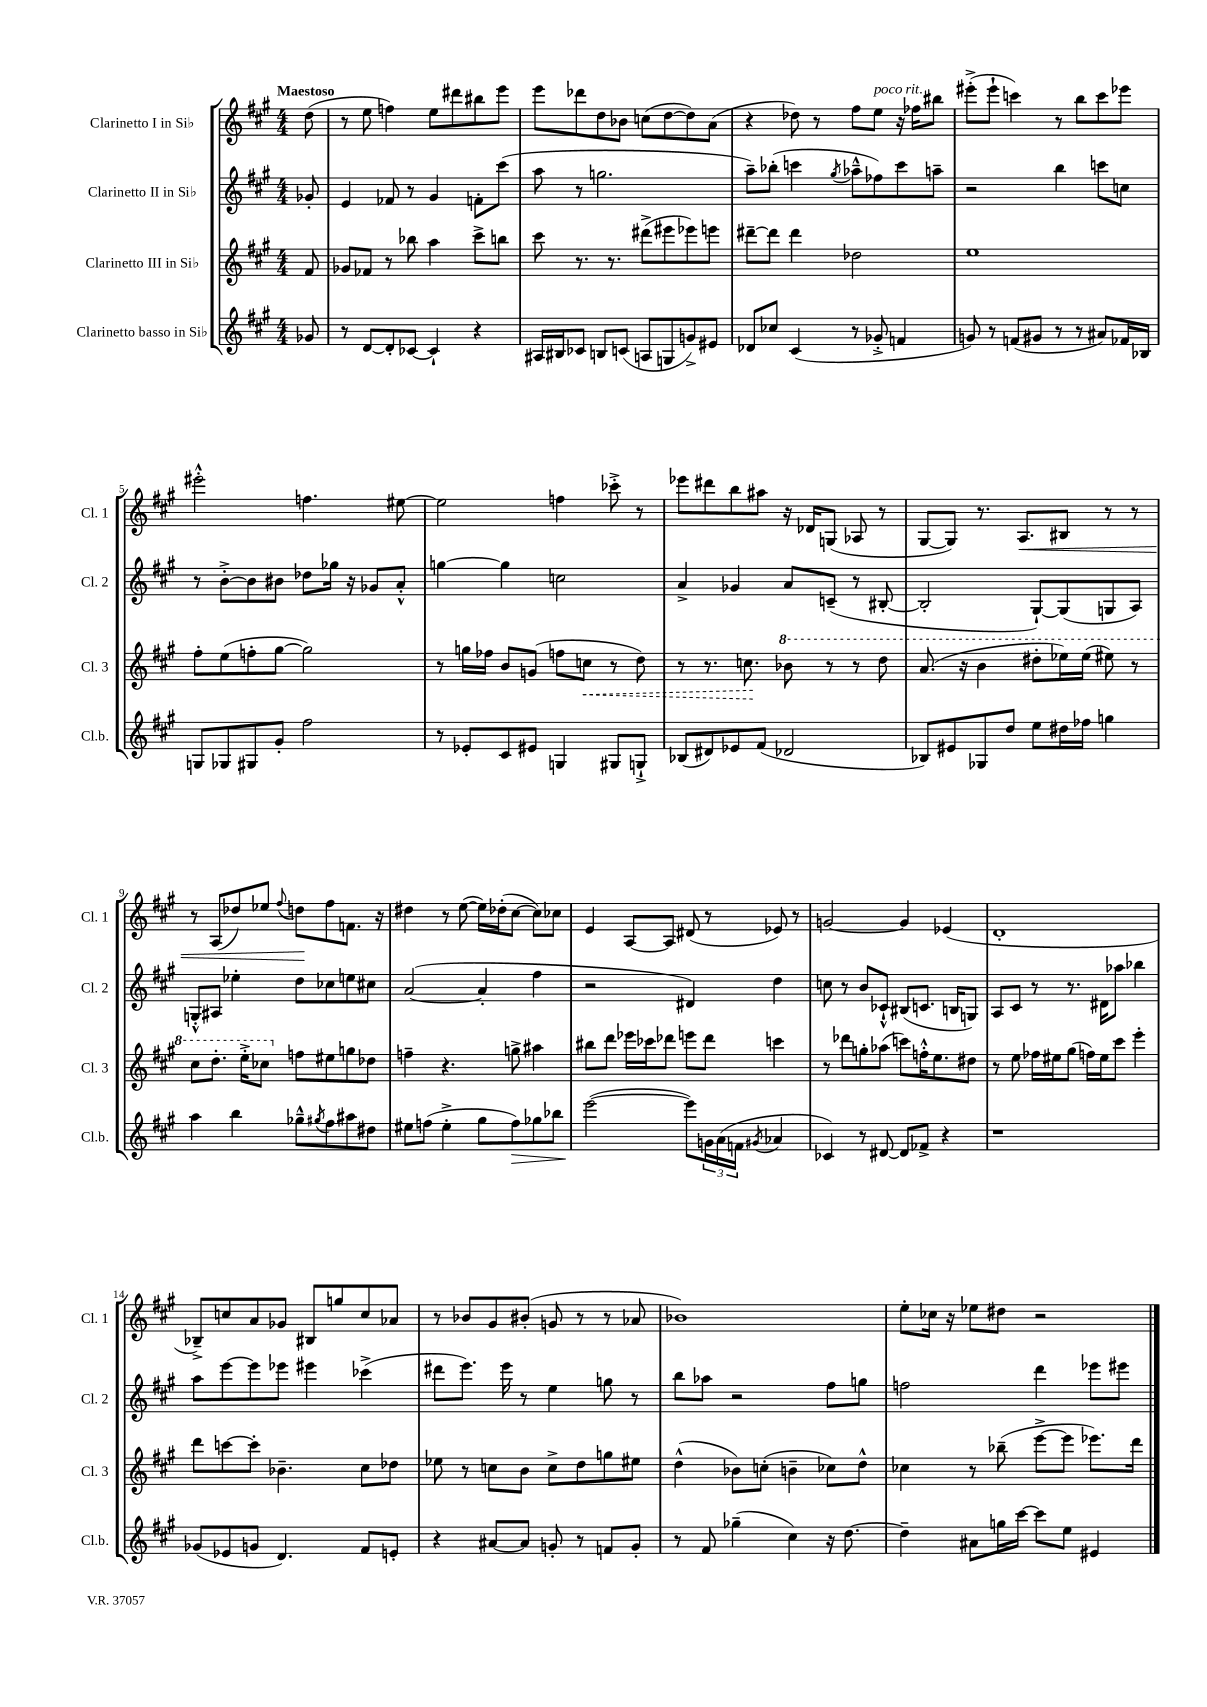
<<
\new StaffGroup <<
\new Staff = "s0" \with { instrumentName = "Clarinetto I in Sib" shortInstrumentName = "Cl. 1" } {
    \clef treble \key a \major \numericTimeSignature \time 4/4 \partial 8 \tempo "Maestoso"
    d''8( |
    r8 e''8 f''4) e''8 dis'''8 bis''8 e'''8 |
    e'''8 des'''8 d''8 bes'8 c''8( d''8~ d''8) a'8( |
    r4 des''8) r8 fis''8 e''8^\markup { \italic "poco rit." } r16 fes''16 bis''8 |
    eis'''8-.->( eis'''8-! c'''4) r8 b''8 c'''8 ees'''8 |
    eis'''2-.-^ f''4. eis''8~ |
    eis''2 f''4 ces'''8-.-> r8 |
    ees'''8 dis'''8 b''8 ais''8 r16 des'16 g8( aes8 r8 |
    gis8~ gis8) r8. a8.\< bis8 r8 r8 |
    r8 a8( des''8) ees''8 \appoggiatura { fis''8 } d''8\! fis''8 f'8. r16 |
    dis''4 r8 e''8~( e''16) des''16-.( cis''8~ cis''8) ces''8 |
    e'4 a8~ a8 dis'8( r8 ees'8) r8 |
    g'2~ g'4 ees'4( |
    d'1-. |
    bes8--->) c''8 a'8 ges'8 bis8 g''8 c''8 aes'8 |
    r8 bes'8 gis'8 bis'8-.( g'8 r8 r8 aes'8 |
    bes'1) |
    e''8-. ces''16 r16 ees''8 dis''8 r2 \bar "|." |
}
\new Staff = "s1" \with { instrumentName = "Clarinetto II in Sib" shortInstrumentName = "Cl. 2" } {
    \clef treble \key a \major \numericTimeSignature \time 4/4 \partial 8
    ges'8-. |
    e'4 fes'8 r8 gis'4 f'8-. cis'''8( |
    a''8 r8 g''2. |
    a''8--) bes''8-.( c'''4 \acciaccatura { gis''8 } aes''8---^ fes''8) c'''8 a''8-- |
    r2 b''4 c'''8 c''8 |
    r8 b'8~-.-> b'8 bis'8 des''8 ges''16 r16 ges'8 a'8-.-^ |
    g''4~ g''4 c''2 |
    a'4-> ges'4 a'8 c'8--( r8 bis8~-. |
    bis2-. gis8~-!) gis8( g8 a8) |
    g8-.-^ ais8 ees''4-. d''8 ces''8 e''8 cis''8 |
    a'2~( a'4-. fis''4 |
    r2 dis'4) d''4 |
    c''8 r8 b'8 ces'8-!-^ bis8( c'8. b16 g8) |
    a8 cis'8 r8 r8. dis'16 aes''8 bes''4 |
    a''8 e'''8~ e'''8 ees'''8 eis'''4 ces'''4->( |
    dis'''8 e'''8.) e'''16 r8 e''4 g''8 r8 |
    b''8 aes''8 r2 fis''8 g''8 |
    f''2 d'''4 ees'''8 eis'''8 \bar "|." |
}
\new Staff = "s2" \with { instrumentName = "Clarinetto III in Sib" shortInstrumentName = "Cl. 3" } {
    \clef treble \key a \major \numericTimeSignature \time 4/4 \partial 8
    fis'8 |
    ges'8 fes'8 r8 bes''8 a''4 cis'''8-> b''8 |
    cis'''8 r8. r8. dis'''8->( eis'''8 ees'''8) e'''8 |
    dis'''8~-- dis'''8 dis'''4 des''2 |
    e''1 |
    fis''8-. e''8( f''8-. gis''8~ gis''2) |
    r8 g''16 fes''16 b'8 g'8( f''8 \once \override Hairpin.style = #'dashed-line c''8\< r8 d''8) |
    r8 r8. c''8.\! \ottava #1 bes''8 r8 r8 d'''8 |
    a''8.( r16 b''4 dis'''8-. ees'''16) ees'''16( eis'''8) r8 |
    cis'''8 d'''8.-. e'''16-.-> ces'''8 \ottava #0 f''8 eis''8 g''8 des''8 |
    f''4-- r4. g''8-> ais''4 |
    bis''8 d'''8 ees'''16 ces'''16 des'''8 e'''8 des'''8 c'''4 |
    r8 des'''8 g''8-. aes''8( c'''8) f''16-.-^ e''8. dis''8 |
    r8 e''8 fes''16 eis''16 gis''8( f''16) eis''16 cis'''8 e'''4-. |
    d'''8 c'''8~ c'''8-. bes'4.-- cis''8 des''8 |
    ees''8 r8 c''8 b'8 c''8-> d''8 g''8 eis''8 |
    d''4-^( bes'8) c''8-.( b'4-- ces''8) d''8-^ |
    ces''4 r8 bes''8--( e'''8~-> e'''8 ees'''8.) d'''16 \bar "|." |
}
\new Staff = "s3" \with { instrumentName = "Clarinetto basso in Sib" shortInstrumentName = "Cl.b." } {
    \clef treble \key a \major \numericTimeSignature \time 4/4 \partial 8
    ges'8 |
    r8 d'8~ d'8-. ces'8~ ces'4-! r4 |
    ais16 bis16 ces'8 b8 c'8( a8 g8 g'8->) eis'8 |
    des'8 ces''8 cis'4( r8 ges'8-.-> f'4 |
    g'8) r8 f'8( gis'8 r8 r8 ais'8) fes'16 bes16 |
    g8 ges8 gis8 gis'8-. fis''2 |
    r8 ees'8-. cis'8 eis'8 g4 gis8 g8-!-> |
    bes8( dis'8) ees'8 fis'8( des'2 |
    bes8) eis'8 ges8 d''8 e''8 dis''16 fes''16 g''4 |
    a''4 b''4 ges''8---^ \acciaccatura { gis''8 } fis''8 ais''8 dis''8 |
    eis''8 f''8( eis''4-.-> gis''8 f''8\>) ges''8 bes''8 |
    e'''2~\!( e'''8) \tuplet 3/2 { g'16 a'16( f'16 } \acciaccatura { gis'8 } aes'4 |
    ces'4) r8 dis'8~ dis'8 fes'8-> r4 |
    r1 |
    ges'8( ees'8 g'8 d'4.) fis'8 e'8-. |
    r4 ais'8~ ais'8 g'8-. r8 f'8 g'8-. |
    r8 fis'8 ges''4--( cis''4) r16 d''8.~ |
    d''4-- ais'8 g''16 cis'''16~ cis'''8 e''8 eis'4 \bar "|." |
}
>>
>>
